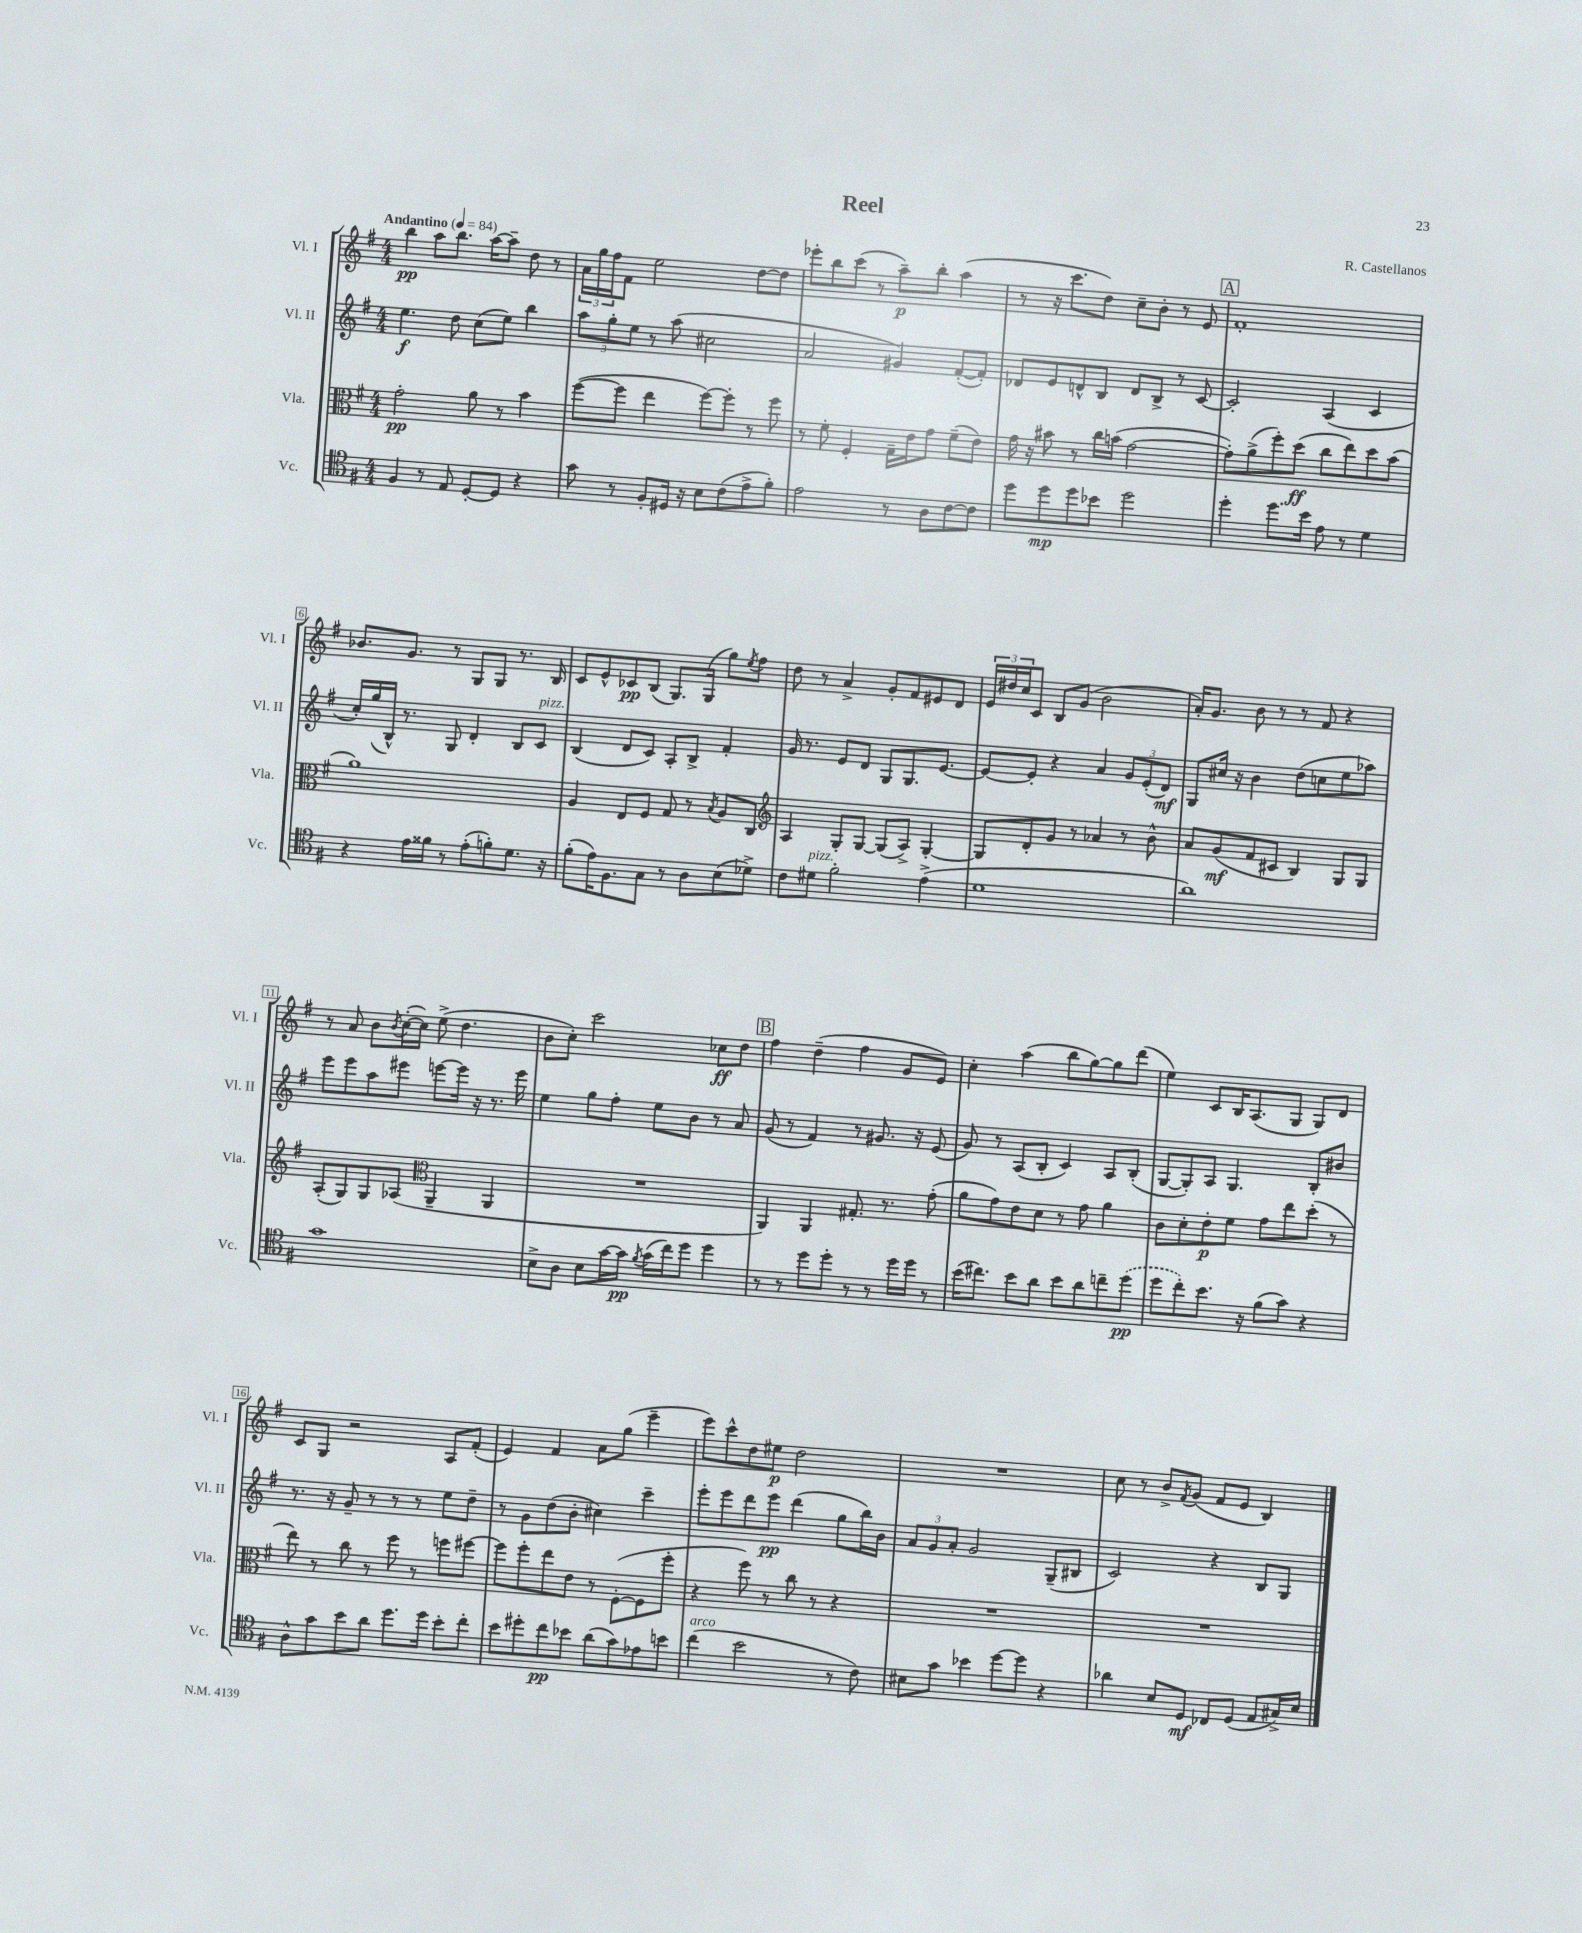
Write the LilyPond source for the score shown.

\header { title = "Reel" composer = "R. Castellanos" }
<<
\new StaffGroup <<
\new Staff = "s0" \with { instrumentName = "Vl. I" shortInstrumentName = "Vl. I" } {
    \clef treble \key g \major \numericTimeSignature \time 4/4 \tempo "Andantino" 4 = 84
    b''4\pp a''8 b''8. a''16~ a''8-- d''8 r8 |
    \tuplet 3/2 { a'16 g''16 fis''16 } fis'8 e''2 d''8~ d''8 |
    ees'''8-. b''8 c'''8( r8 a''8--\p) b''8-. a''4( |
    r8 r16 c'''8. d''8) c''8-- b'8-. r8 e'8 |
    \mark \markup { \box "A" } fis'1-. |
    bes'8. g'8. r8 g8 g8 r8. b16 |
    c'8 e'8-^ ces'8\pp b8( g8.) g16( g''8) \acciaccatura { e''8 } fis''8 |
    d''8 r8 a'4-> g'8-. fis'8 eis'8 d'8 |
    \tuplet 3/2 { e'16 dis''16 c''16 } c'8 b8 g'8( b'2 |
    a'16-.) g'8. b'8 r8 r8 fis'8 r4 |
    r8 a'8 b'8 \acciaccatura { b'8 } c''16~-.( c''16) e''8->( d''4. |
    b'8 c''8-.) c'''2 ces''8\ff d''8 |
    \mark \markup { \box "B" } fis''4 d''4--( fis''4 g'8 e'8) |
    c''4-. a''4( b''8 g''8~) g''8 d'''8( |
    e''4) c'8 b16 a8.( g8 g8) d'8 |
    c'8 g8 r2 a8 fis'8-.( |
    e'4) fis'4 a'8 g''8( e'''4-- |
    e'''8) c'''8-^ d''8 eis''8\p d''2 |
    R1 |
    c''8 r8 b'8-> \acciaccatura { fis'8 } g'8( fis'8 e'8 b4) \bar "|." |
}
\new Staff = "s1" \with { instrumentName = "Vl. II" shortInstrumentName = "Vl. II" } {
    \clef treble \key g \major \numericTimeSignature \time 4/4
    e''4.\f d''8 c''8( e''8) b''4 |
    \tuplet 3/2 { a''8 g''8-. e''8 } r8 a''8( cis''2 |
    a'2 gis'4) fis'8~-.( fis'8-.) |
    des'8 e'8 d'8-^ b8 d'8 b8-> r8 c'8~ |
    \mark \markup { \box "A" } c'2-. a4( c'4 |
    c''16-.) g''16( b16-^) r8. g8 d'4-. b8 c'8^\markup { \italic "pizz." } |
    b4( d'8 c'8) a8-. b8-> fis'4-. |
    g'16 r8. e'8 d'8 g8 g8. e'8.~ |
    e'8~ e'8-. r4 a'4 \tuplet 3/2 { g'8 e'8-.( d'8\mf) } |
    g8 cis''16 r16 b'4 d''8( c''8 e''8 aes''8) |
    e'''8 e'''8 a''8 eis'''8 e'''8~ e'''16 r16 r8. e'''16 |
    e''4 g''8 fis''8-. e''8 b'8 r8 a'8 |
    \mark \markup { \box "B" } g'8( r8 fis'4) r8 gis'8. r16 e'8( |
    g'8) r8 a8( b8-. c'4) a8 b8-.( |
    g8~ g8-.) a8 g4. b8-. bis'8 |
    r8. r16 g'8-- r8 r8 r8 e''8 d''8-- |
    r8 g'8 d''8( b'8-. cis''4) c'''4-- |
    e'''8-. e'''8 d'''8 e'''8\pp d'''4( g''8 b''16) b'16 |
    \tuplet 3/2 { a'8 g'8 a'8-. } g'2 g8--( bis8 |
    c'2) r4 b8 g8 \bar "|." |
}
\new Staff = "s2" \with { instrumentName = "Vla." shortInstrumentName = "Vla." } {
    \clef alto \key g \major \numericTimeSignature \time 4/4
    g'2-.\pp a'8 r8 b'4 |
    fis''8~( fis''8 e''4 fis''8~) fis''8-. r8 fis''8 |
    r8 fis'8-. fis4-. g16-- e'16 g'8 fis'8--( e'8) |
    g'16 r16 bis'8 r8 c''16 b'16( g'2~ |
    \mark \markup { \box "A" } g'8-.) a'8->( fis''8-.) d''8\ff( c''8 e''8) d''8 b'8( |
    a'1) |
    a4 e8 fis8 g8 r8 \acciaccatura { b8 } a8 c8 |
    \clef treble a4 g8-. g8~ g8( a8->) g4~-. |
    g8 d'8-. g'8 r8 aes'4 r8 b'8-^ |
    a'8 g'8\mf( fis'8 cis'8 b4) g8 g8 |
    a8-.( g8) g8 aes8( \clef alto a,4-- a,4 |
    R1 |
    \mark \markup { \box "B" } a,4) a,4 gis8.-. r8. g'8-.( |
    a'8 g'8) e'8 d'8 r8 g'8 a'4 |
    c'8 d'8-. e'8-.\p fis'8 g'8 e''8 d''8-.( r8 |
    e''8) r8 c''8 r8 fis''8 r8 f''8 fis''8~ |
    fis''8 fis''8-. e''8 e'8 r8 fis8~-.( fis8 fis''8-. |
    r4 fis''8) r8 c''8 r8 r4 |
    R1 |
    R1 \bar "|." |
}
\new Staff = "s3" \with { instrumentName = "Vc." shortInstrumentName = "Vc." } {
    \clef tenor \key g \major \numericTimeSignature \time 4/4
    fis4 r8 e8 d8~-. d8 r4 |
    g'8 r8 fis8-. dis16 r16 b8 c'8( e'8-> fis'8-.) |
    e'2 r8 a8 c'8~ c'8 |
    d''8 d''8\mp d''8 bes'8 d''2 |
    \mark \markup { \box "A" } d''4-. d''8. b'16 e'8 r8 d'4 |
    r4 e'16 fisis'16 r8 e'8-.( f'8-.) d'8. r16 |
    fis'8-.( e'16) fis8. g8 r8 a8 b8( des'8->) |
    c'8 dis'8^\markup { \italic "pizz." } fis'2-. e'4->( |
    d'1 |
    a'1) |
    g'1 |
    b8-> a8 b8 g'16~ g'16\pp \acciaccatura { fis'8 } g'16( c''16) d''8 d''4 |
    \mark \markup { \box "B" } r8 r8 d''8 d''8-. r8 r8 d''16 d''16 r8 |
    b'16( cis''8.) b'8 a'8 b'8 a'8 c''8-- \once \slurDashed d''8\pp( |
    d''8 c''8-.) b'8. r16 fis'8( g'8) r4 |
    a8-^ g'8 b'8 a'8 d''8. d''16 b'8-. c''8-. |
    b'8 dis''8-. c''8\pp bes'8 a'8( g'8) ees'8 b'8 |
    c''4^\markup { \italic "arco" }( b'2 r8 c'8) |
    bis8 g'8 bes'4 d''8~ d''8 r4 |
    aes'4 b8 d8\mf ces8 d8( e8 gis16->) b16 \bar "|." |
}
>>
>>
\layout { \context { \Score \override BarNumber.stencil = #(make-stencil-boxer 0.1 0.3 ly:text-interface::print) } }
